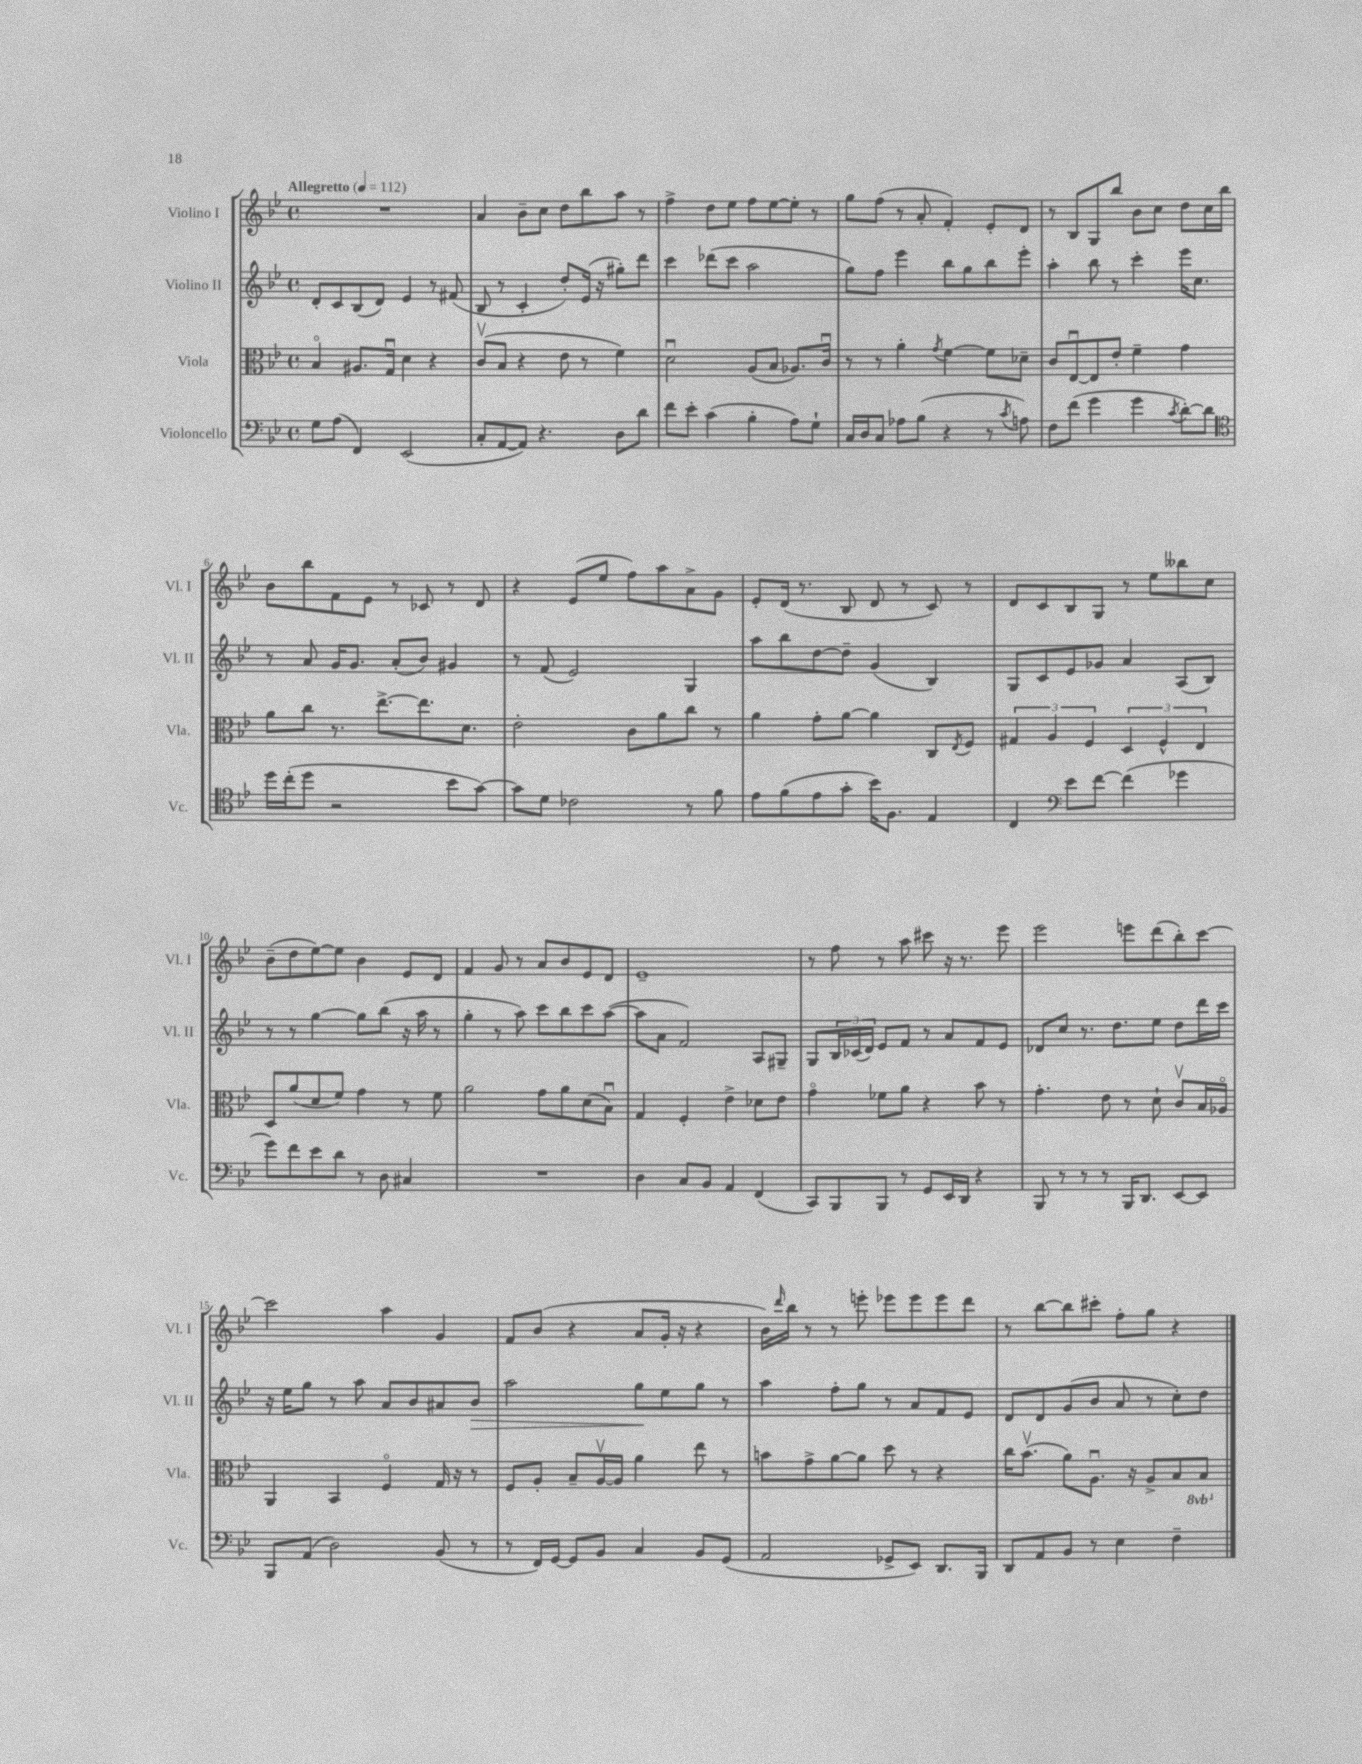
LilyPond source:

<<
\new StaffGroup <<
\new Staff = "s0" \with { instrumentName = "Violino I" shortInstrumentName = "Vl. I" } {
    \clef treble \key bes \major \defaultTimeSignature \time 4/4 \tempo "Allegretto" 4 = 112
    R1 |
    a'4 bes'8-- c''8 d''8 bes''8 a''8 r8 |
    f''4-> d''8 ees''8 f''8 ees''8~ ees''8-. r8 |
    g''8 f''8( r8 a'8-. f'4-.) ees'8-. d'8 |
    r8 bes8 g8 bes''8 bes'8 c''8 d''8 c''16 bes''16 |
    bes'8 bes''8 f'8 ees'8 r8 ces'8 r8 d'8 |
    r4 ees'8( ees''8 f''8) a''8 a'8-> g'8 |
    ees'8-. d'16( r8. bes8 d'8 r8 c'8) r8 |
    d'8 c'8 bes8 g8 r8 ees''8 beses''8 c''8 |
    bes'8--( d''8 ees''8~) ees''8 bes'4 ees'8 d'8 |
    f'4 g'8 r8 a'8 bes'8 ees'8 d'8 |
    ees'1-- |
    r8 f''8 r8 a''8 cis'''8 r16 r8. ees'''8 |
    ees'''2 e'''8 d'''8( bes''8-.) c'''8~ |
    c'''2 a''4 g'4 |
    f'8 bes'8( r4 a'8 g'16-. r16 r4 |
    bes'16) \grace { d'''16 } bes''16 r8 r8 e'''8-. ees'''8 ees'''8 ees'''8 d'''8 |
    r8 bes''8~ bes''8 cis'''8-. f''8-. g''8 r4 \bar "|." |
}
\new Staff = "s1" \with { instrumentName = "Violino II" shortInstrumentName = "Vl. II" } {
    \clef treble \key bes \major \defaultTimeSignature \time 4/4
    d'8-. c'8 bes8( d'8) ees'4 r8 fis'8( |
    bes8 r8 c'4-. d''8-.) ees'16( r16 gis''8-.) d'''8 |
    c'''4 des'''8( c'''8 a''2 |
    g''8) f''8 ees'''4 bes''8 g''8 bes''8 ees'''8-. |
    a''4-. bes''8 r8 c'''4-. ees'''16 c''8. |
    r8 a'8 g'16 g'8. a'8-.( bes'8) gis'4 |
    r8 f'8( ees'2) g4 |
    a''8 bes''8 d''8~ d''8-- g'4( bes4) |
    g8 c'8 ees'8 ges'8 a'4 a8( bes8) |
    r8 r8 g''4~ g''8 bes''8( r16 a''16 r8 |
    g''4-. r8 a''8) c'''8 bes''8 c'''8 a''8~( |
    a''8 a'8 f'2) a8 gis8-- |
    g8 \tuplet 3/2 { bes16 ces'16( d'16) } ees'8 f'8 r8 a'8 f'8 ees'8 |
    des'8 c''8 r8. d''8. ees''8 d''8 d'''16 c'''16 |
    r16 ees''16 g''8 r8 a''8 a'8 bes'8 ais'8 bes'8\> |
    a''2 g''8\! ees''8 g''8 r8 |
    a''4 f''8-. g''8 r8 a'8 f'8 ees'8 |
    d'8 d'8 g'8( bes'8 a'8 r8 c''8-.) d''8 \bar "|." |
}
\new Staff = "s2" \with { instrumentName = "Viola" shortInstrumentName = "Vla." } {
    \clef alto \key bes \major \defaultTimeSignature \time 4/4 \set Staff.ottavationMarkups = #ottavation-simple-ordinals
    bes4\flageolet ais8. g16\downbow d'4 r4 |
    c'8\upbow( bes8 r4 ees'8 r8 f'4) |
    d'2\downbow a8( bes8 aes8.) c'16\downbow |
    r8 r8 a'4-. \acciaccatura { g'8 } f'4~ f'8 des'8-- |
    c'8 ees8~\downbow ees8 ees'8-. f'4-- g'4 |
    a'8 c''8 r8. ees''8.~-> ees''8. d'8. |
    ees'2-. c'8 a'8 c''8 r8 |
    a'4 g'8-. a'8~ a'4 c8 \acciaccatura { ees8 } f8 |
    \tuplet 3/2 { gis4 a4 f4 } \tuplet 3/2 { d4 f4-^ ees4 } |
    d8 a'8( d'8 f'8) g'4 r8 f'8 |
    a'2 g'8 a'8 d'8( bes8\downbow) |
    g4 f4-. ees'4-> des'8 ees'8 |
    g'4\flageolet fes'8 a'8 r4 bes'8 r8 |
    g'4.-. ees'8 r8 d'8-! c'8\upbow bes16 aes16\flageolet |
    a,4 bes,4 f4\flageolet g16 r16 r8 |
    f8 a8-. bes8-- a16~\upbow a16 a'4 ees''8 r8 |
    b'8 g'8-> a'8~ a'8 d''8 r8 r4 |
    c''16 bes'8.\upbow( a'8) a8.\downbow r16 a8-> bes8 \ottava #-1 bes,8 \ottava #0 \bar "|." |
}
\new Staff = "s3" \with { instrumentName = "Violoncello" shortInstrumentName = "Vc." } {
    \clef bass \key bes \major \defaultTimeSignature \time 4/4
    g8 a8( f,4) ees,2( |
    c8-. a,8~ a,8) r4. d8 d'8 |
    f'8 ees'8-. c'4( bes4-. a8) g8-! |
    c16 d16 c8 aes8 bes8( r4 r8 \acciaccatura { c'8 } a8) |
    f8 f'8( g'4 g'4 \acciaccatura { c'8 } d'8~-.) d'8 |
    \clef tenor d''16 c''16-.( d''8 r2 bes'8 g'8~) |
    g'8 d'8 ces'2 r8 f'8 |
    ees'8 f'8( ees'8 g'8-. bes'16) f8. ees4 |
    c4 \clef bass ees'8 f'8~ f'4( ges'4 |
    g'8) f'8 ees'8 d'8 r8 d8 cis4 |
    R1 |
    d4 c8 bes,8 a,4 f,4( |
    c,8) bes,,8 bes,,8 r8 g,8 ees,16 d,16 r4 |
    bes,,8 r8 r8 r8 bes,,16 d,8. ees,8~ ees,8 |
    bes,,8 a,8( d2) bes,8( r8 |
    r8 f,16) g,16~ g,8 bes,8 c4 bes,8 g,8( |
    a,2 ges,8-> ees,8) d,8. bes,,16 |
    d,8 a,8 bes,8 r8 ees4 f4-- \bar "|." |
}
>>
>>
